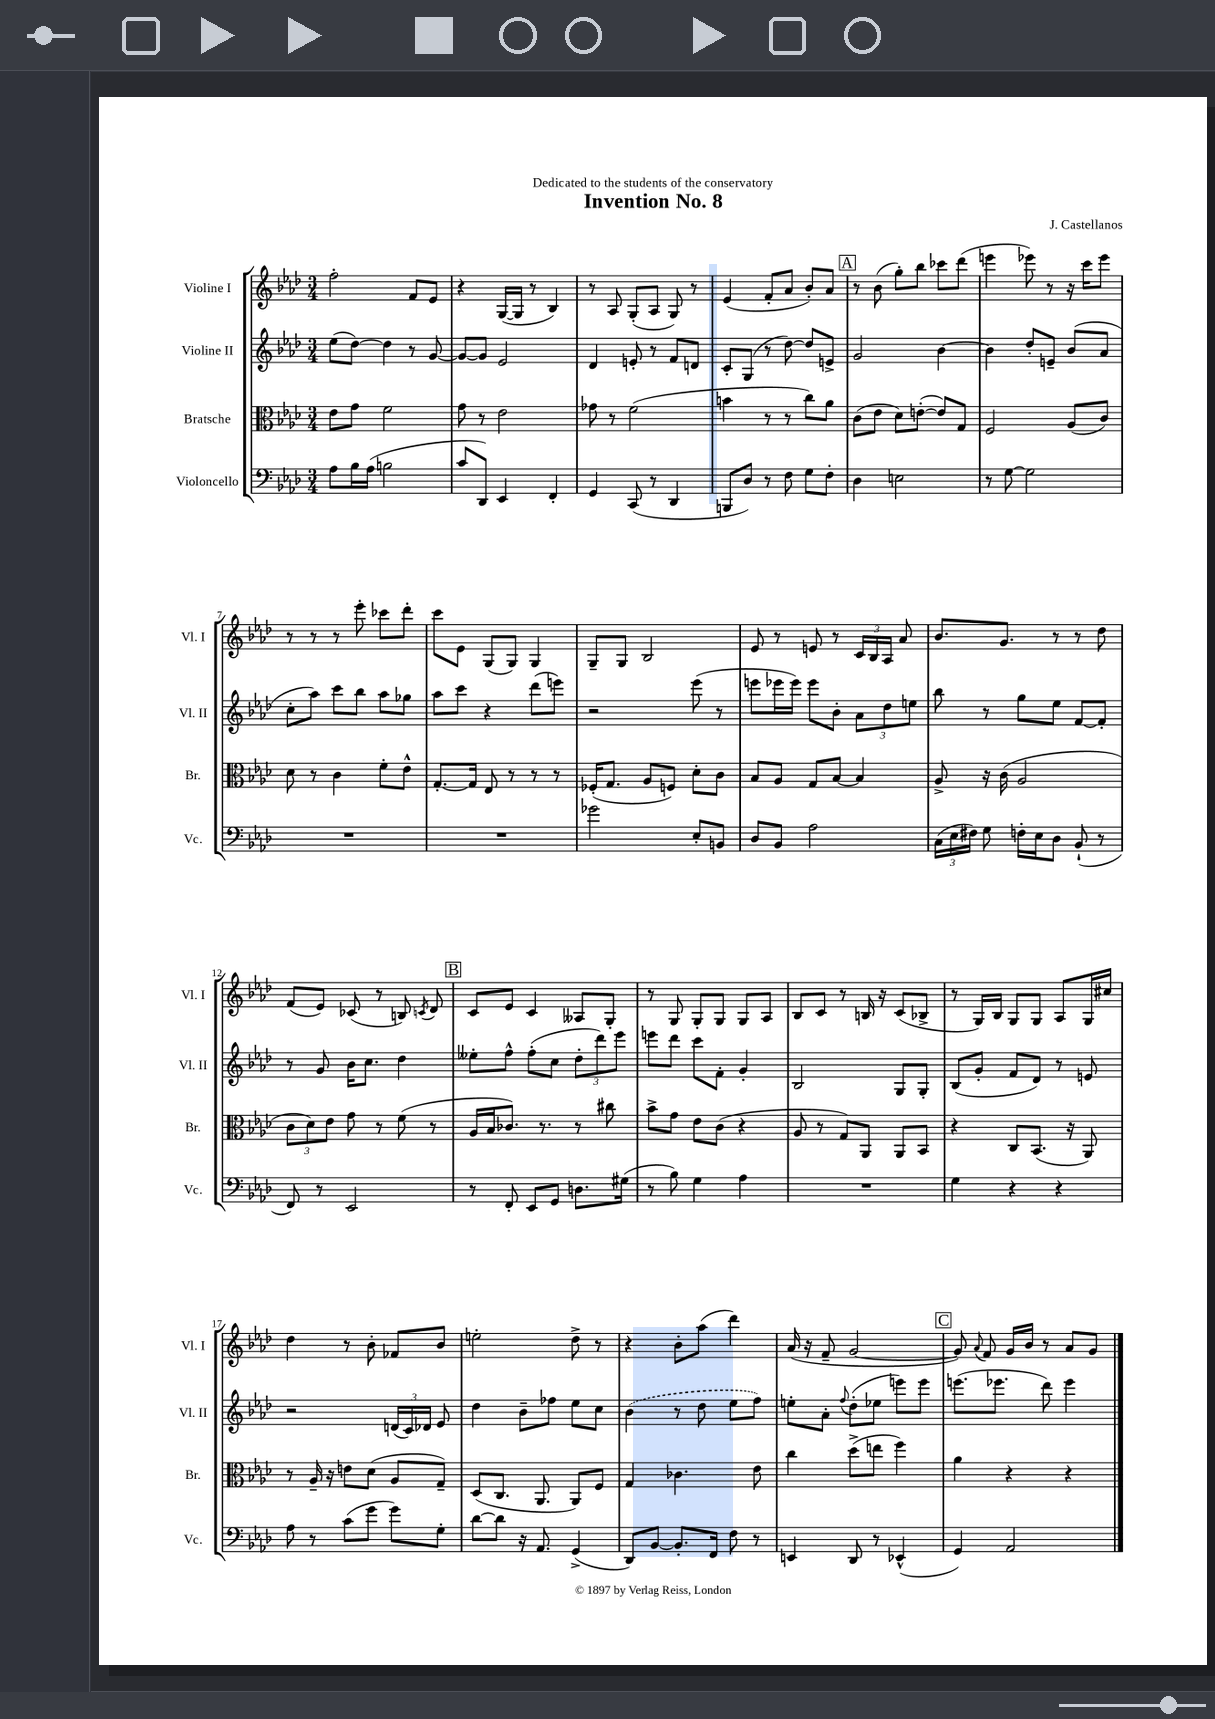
\header { title = "Invention No. 8" composer = "J. Castellanos" dedication = "Dedicated to the students of the conservatory" }
<<
\new StaffGroup <<
\new Staff = "s0" \with { instrumentName = "Violine I" shortInstrumentName = "Vl. I" } {
    \clef treble \key aes \major \numericTimeSignature \time 3/4
    \autoBeamOff f''2-. f'8[ ees'8] |
    r4 g16[~( g16] r8 bes4) |
    r8 aes8 g8[-.( aes8] g8) r8 |
    ees'4( f'8[-. aes'8] bes'8[-.) aes'8] |
    \mark \markup { \box "A" } r8 bes'8( g''8[-.) bes''8] ces'''8[ des'''8]( |
    e'''4 ees'''8) r8 r16 c'''16[ ees'''8] |
    r8 r8 r8 ees'''8-. ces'''8[ des'''8]-. |
    c'''8[ ees'8] g8[( g8]) g4 |
    g8[-- g8] bes2 |
    ees'8 r8 e'8 r8 \tuplet 3/2 { c'16[ bes16 aes16] } aes'8 |
    bes'8.[ g'8.] r8 r8 des''8 |
    f'8[( ees'8]) ces'8( r8 b8) \acciaccatura { c'8 } des'8 |
    \mark \markup { \box "B" } c'8[ ees'8] c'4 aeses8[ g8]-. |
    r8 g8 g8[-. g8] g8[ aes8] |
    bes8[ c'8] r8 b16 r16 c'8[( bes8]-> |
    r8 g16[) bes16] g8[ g8] aes8[ g16 cis''16] |
    des''4 r8 bes'8-. fes'8[ bes'8] |
    e''2-. des''8-> r8 |
    r4 bes'8[-. aes''8]( des'''4) |
    aes'16( r16 f'8-- g'2~ |
    \mark \markup { \box "C" } g'8) \appoggiatura { aes'8 } f'8 g'16[ bes'16] r8 aes'8[ g'8] \bar "|." |
}
\new Staff = "s1" \with { instrumentName = "Violine II" shortInstrumentName = "Vl. II" } {
    \clef treble \key aes \major \numericTimeSignature \time 3/4
    \autoBeamOff ees''8[( des''8]~) des''4 r8 g'8~ |
    g'8[~ g'8] ees'2 |
    des'4 e'8-. r8 f'8[ d'8] |
    c'8[-. g8]( r8 des''8~) des''8[ e'8]-> |
    \mark \markup { \box "A" } g'2 bes'4~ |
    bes'4 des''8[-. e'8]-- bes'8[( aes'8] |
    c''8[-. aes''8]) c'''8[ bes''8] aes''8[ ges''8] |
    aes''8[ c'''8] r4 des'''8[( e'''8]) |
    r2 ees'''8( r8 |
    e'''8[ ees'''16 ees'''16]) ees'''8[ bes'8]-. \tuplet 3/2 { aes'8[ des''8 e''8] } |
    bes''8 r8 g''8[ ees''8] f'8[~ f'8]-. |
    r8 g'8 bes'16[ c''8.] des''4 |
    \mark \markup { \box "B" } eeses''8[-. f''8]-^ f''8[-.( c''8] \tuplet 3/2 { des''8[-. des'''8) ees'''8] } |
    e'''8[ des'''8] c'''8[ f'8]-. g'4-. |
    bes2 g8[ g8]-. |
    bes8[( g'8]-. f'8[ des'8]) r8 e'8 |
    r2 \tuplet 3/2 { d'16[( c'16) des'16] } ees'8 |
    des''4 bes'8[-- fes''8] ees''8[ c''8] |
    \once \slurDashed bes'4( r8 des''8 ees''8[ f''8]) |
    e''8[-. aes'8]-. \appoggiatura { f''8 } des''8[-.( ees''8] e'''8[) e'''8] |
    \mark \markup { \box "C" } e'''8.[( ees'''8.] des'''8) ees'''4 \bar "|." |
}
\new Staff = "s2" \with { instrumentName = "Bratsche" shortInstrumentName = "Br." } {
    \clef alto \key aes \major \numericTimeSignature \time 3/4
    \autoBeamOff ees'8[ g'8] f'2 |
    g'8 r8 ees'2 |
    ges'8 r8 f'2( |
    b'4 r8 r8 c''8[) aes'8] |
    \mark \markup { \box "A" } c'8[( ees'8] des'8[) e'8]~-.( e'8[) g8] |
    f2 aes8[( c'8]) |
    des'8 r8 c'4 f'8[-. ees'8]-^ |
    g8.[~-. g16] ees8 r8 r8 r8 |
    fes16[-.( g8.] aes8[ f8]) des'8[-. c'8] |
    bes8[ aes8] g8[ bes8]~ bes4 |
    aes8-> r16 c'16( aes2 |
    \tuplet 3/2 { c'8[ des'8) ees'8] } g'8 r8 f'8( r8 |
    \mark \markup { \box "B" } aes16[ bes16 ces'8.]) r8. r8 cis''8 |
    bes'8[-> g'8] ees'8[ c'8]( r4 |
    aes8 r8 g8[) aes,8] aes,8[ bes,8] |
    r4 c8[ bes,8.]( r16 aes,8) |
    r8 aes16-- r16 e'8[ des'8]( aes8[ g8]--) |
    des8[( c8.] aes,8. aes,8[) f8] |
    g4 ces'4. ees'8 |
    c''4 des''8[->( e''8] f''4) |
    \mark \markup { \box "C" } aes'4 r4 r4 \bar "|." |
}
\new Staff = "s3" \with { instrumentName = "Violoncello" shortInstrumentName = "Vc." } {
    \clef bass \key aes \major \numericTimeSignature \time 3/4
    \autoBeamOff aes8[ bes16 aes16]( b2 |
    c'8[ des,8]) ees,4 f,4-. |
    g,4 c,8( r8 des,4 |
    b,,8[ des8]) r8 f8 g8[ f8]-. |
    \mark \markup { \box "A" } des4 e2 |
    r8 g8~ g2 |
    R2. |
    R2. |
    ges'2 ees8[-. b,8] |
    des8[ bes,8] aes2 |
    \tuplet 3/2 { c16[( ees16 fis16]) } g8 f16[-. ees16 des8] bes,8-!( r8 |
    f,8) r8 ees,2 |
    \mark \markup { \box "B" } r8 f,8-. ees,8[ g,8] d8.[ gis16]( |
    r8 bes8) g4 aes4 |
    R2. |
    g4 r4 r4 |
    aes8 r8 c'8[( g'8] g'8[) g8]-. |
    des'8[~ des'8] r16 aes,8. g,4->( |
    des,8[) bes,8]~ bes,8.[-. f,16] f8 r8 |
    e,4 des,8 r8 ees,4-^( |
    \mark \markup { \box "C" } g,4) aes,2 \bar "|." |
}
>>
>>
